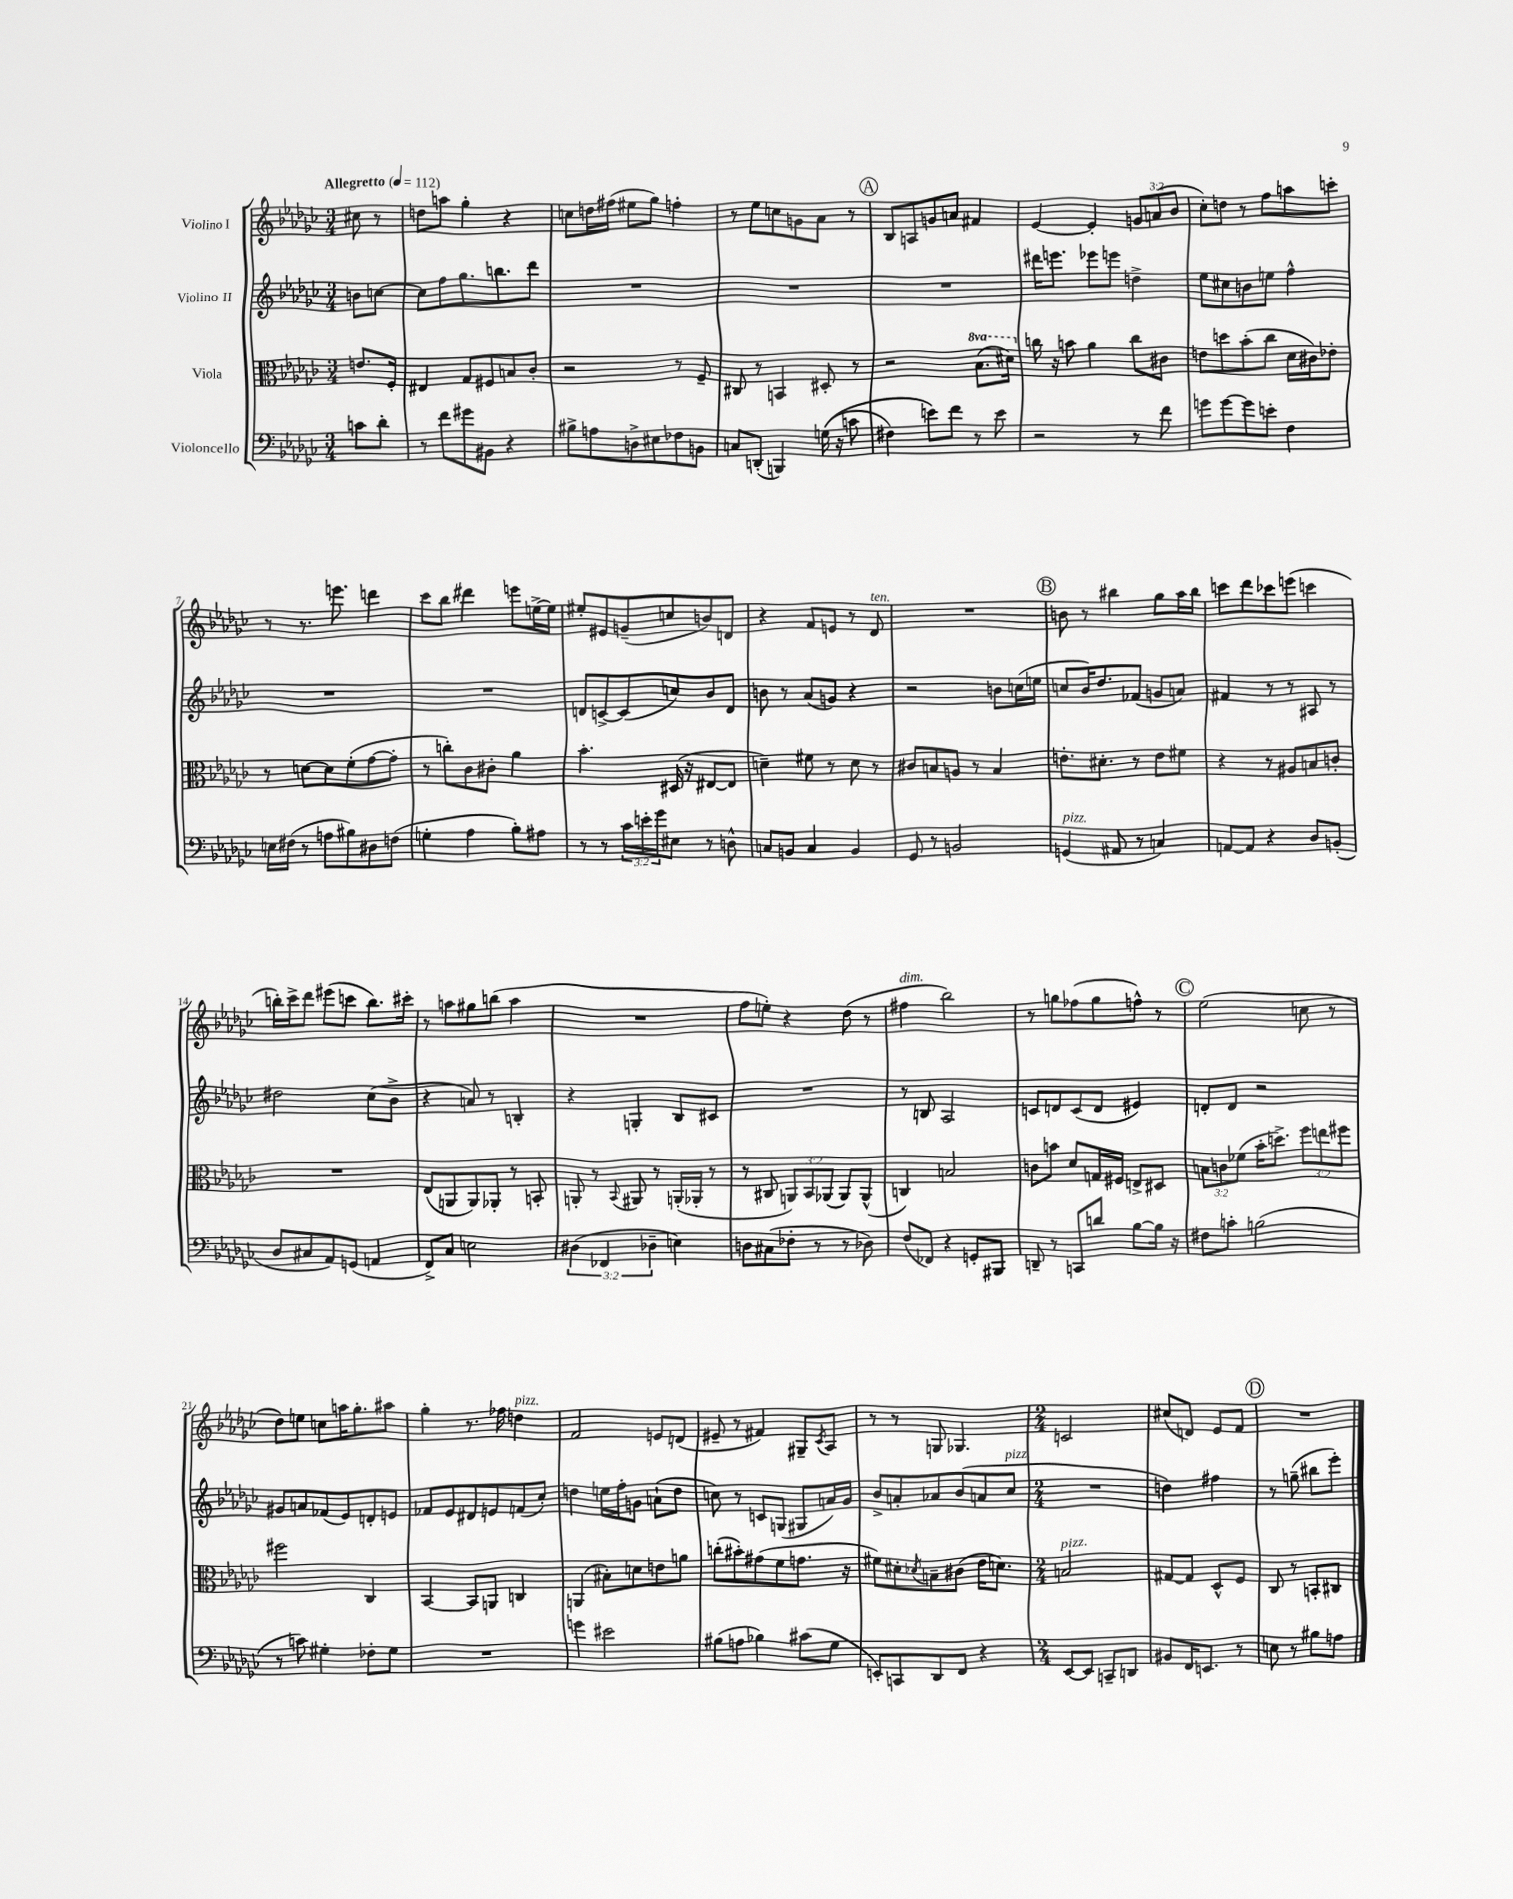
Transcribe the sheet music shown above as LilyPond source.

<<
\new StaffGroup <<
\new Staff = "s0" \with { instrumentName = "Violino I" } {
    \clef treble \key ges \major \numericTimeSignature \time 3/4 \override Staff.TupletNumber.text = #tuplet-number::calc-fraction-text \partial 4 \tempo "Allegretto" 4 = 112
    cis''8 r8 |
    d''8 a''8 ges''4-. r4 |
    c''8 d''16 fis''16( eis''8 ges''8) f''4-. |
    r8 ees''8 c''8 g'8 aes'8 r8 |
    \mark \markup { \circle "A" } bes8 a8 g'8 a'8 fis'4 |
    ees'4~ ees'4-. \tuplet 3/2 { g'8 a'8( bes'8 } |
    ces''8-.) d''8 r8 f''8 a''8 c'''8-. |
    r8 r8. e'''8. d'''4 |
    ces'''8 bes''8 dis'''4 e'''8 e''16~-> e''16 |
    eis''8-. eis'8 g'8--( c''8 b'8) d'8 |
    r4 f'8 e'8 r8 des'8^\markup { \italic "ten." } |
    R2. |
    \mark \markup { \circle "B" } b'8 r8 bis''4 ges''8 aes''16 bis''16 |
    c'''8 des'''8 ces'''8 e'''8( c'''4 |
    b''16-.) ces'''16-> des'''8 eis'''8( c'''8 b''8.) cis'''16-. |
    r8 a''8 gis''8 b''8( a''4 |
    R2. |
    f''8 e''8-.) r4 des''8( r8 |
    fis''4^\markup { \italic "dim." } bes''2) |
    r8 g''8 fes''8( g''8 f''8-^) r8 |
    \mark \markup { \circle "C" } ees''2( c''8 r8 |
    des''8) e''8 c''8 a''16 ges''8.-. ais''8 |
    ges''4-. r8. fes''16 d''4^\markup { \italic "pizz." } |
    f'2 e'8 d'8( |
    eis'8-- r8 fis'4) gis8-- \acciaccatura { ces'8 } aes8 |
    r8 r8 g8 ges4. |
    \numericTimeSignature \time 2/4 c'2 |
    cis''8( d'8) ees'8 f'8 |
    \mark \markup { \circle "D" } R2 \bar "|." |
}
\new Staff = "s1" \with { instrumentName = "Violino II" } {
    \clef treble \key ges \major \numericTimeSignature \time 3/4 \partial 4
    b'8 c''8~ |
    c''8 f''8 ges''8. b''8. des'''8 |
    R2. |
    R2. |
    \mark \markup { \circle "A" } R2. |
    dis'''16 e'''8. ees'''8 e'''8 d''4-> |
    ees''8 cis''8 b'8 e''8 f''4-^ |
    R2. |
    R2. |
    d'8 c'8~-> c'8( c''8) bes'8 d'8 |
    b'8 r8 aes'8( g'8) r4 |
    r2 b'8 c''16( e''16 |
    \mark \markup { \circle "B" } c''8 bes'16) des''8. fes'8( g'8 a'8) |
    fis'4 r8 r8 ais8 r8 |
    dis''2 ces''8( bes'8-> |
    r4 a'8) r8 b4-. |
    r4 g4-. bes8 cis'8 |
    R2. |
    r8 b8 aes2 |
    c'8 d'8 c'8( d'8 eis'4) |
    \mark \markup { \circle "C" } d'8-. d'8 r2 |
    gis'8 a'8 fes'8( ees'8) d'8-. e'8 |
    fes'8 ees'8 dis'8 e'8 f'8( ces''8-.) |
    d''4 e''16 f''16-. g'8 a'8-!( d''8 |
    c''8) r8 c'8 g8( gis8 a'16) ges'16 |
    bes'8-> a'8-. aes'8 bes'8( a'8 ces''8^\markup { \italic "pizz." } |
    \numericTimeSignature \time 2/4 R2 |
    d''4) fis''4 |
    \mark \markup { \circle "D" } r8 g''8--( bis''8 ees'''8-.) \bar "|." |
}
\new Staff = "s2" \with { instrumentName = "Viola" } {
    \clef alto \key ges \major \numericTimeSignature \time 3/4 \override Staff.TupletNumber.text = #tuplet-number::calc-fraction-text \set Staff.ottavationMarkups = #ottavation-simple-ordinals \partial 4
    e'8. f16-. |
    eis4 ges8 fis8 b8 ces'8-. |
    r2 r8 f8-- |
    cis8 r8 b,4 dis8-. r8 |
    \mark \markup { \circle "A" } r2 \ottava #1 bes'8.( dis''16) \ottava #0 |
    c''16 r16 b'8 aes'4 c''8 cis'8 |
    e'8 d''8 bes'8-.( ces''8 des'16 cis'16) ees'8-. |
    r8 d'8~ d'8 f'8-.( ges'8~ ges'8-. |
    r8 c''8-.) ces'8 cis'8-. aes'4 |
    bes'4.-. dis16( r16 eis8~ eis8 |
    d'4--) fis'8 r8 d'8 r8 |
    cis'8 b8 a8 r8 b4 |
    \mark \markup { \circle "B" } e'8.-. dis'8.-. r8 e'8 fis'8 |
    r4 r8 ais8 b8 c'8-. |
    R2. |
    ees8( a,8 a,8) aes,8-. r8 b,8-. |
    a,8-. r8 \appoggiatura { bes,8 } ais,8 r8 a,16-.( aes,16-. r8 |
    r8 cis8 \tuplet 3/2 { a,8) bes,8 aes,8( } aes,8) aes,8-^( |
    c4) b2 |
    c'8 b'8 des'8 g16 fis16 e8-> dis8 |
    \mark \markup { \circle "C" } \tuplet 3/2 { b8 c'8 fes'8( } bes'16-. d''8.->) \tuplet 3/2 { f''8 e''8 fis''8 } |
    fis''2 ces4 |
    bes,4~ bes,8 a,8 c4 |
    a,4( bis8-.) d'8 e'8 a'8 |
    c''8-.( bis'8-.) gis'8( f'8 g'8. r16 |
    fis'8) dis'8-. \acciaccatura { des'8 } b8-- cis'8( ees'16 d'8.) |
    \numericTimeSignature \time 2/4 b2^\markup { \italic "pizz." } |
    gis8~ gis8 des8-^ f8 |
    \mark \markup { \circle "D" } ces8 r8 b,8-. cis8 \bar "|." |
}
\new Staff = "s3" \with { instrumentName = "Violoncello" } {
    \clef bass \key ges \major \numericTimeSignature \time 3/4 \override Staff.TupletNumber.text = #tuplet-number::calc-fraction-text \partial 4
    c'8 des'8-. |
    r8 f'8 gis'8 bis,8 r4 |
    bis8-> a8 d8-> eis8 fes8 b,8 |
    c8 d,8-.( b,,4) g16(\( r16 c'8 |
    \mark \markup { \circle "A" } fis4) e'8\) f'8 r8 e'8 |
    r2 r8 f'8 |
    g'8 g'8~ g'8 e'8-. f4 |
    e16 fis16( r8 a8 bis8) dis8 f8( |
    g4-. aes4 bes8-.) ais8 |
    r8 r8 \tuplet 3/2 { ces'16 e'16-. ges'16 } eis8 r8 d8-^ |
    c8 b,8 c4 b,4 |
    ges,8 r8 b,2 |
    \mark \markup { \circle "B" } g,4^\markup { \italic "pizz." }( ais,8 r8 c4) |
    a,8~ a,8 r4 des8 b,8-.( |
    des8 cis8 aes,8) g,8( a,4 |
    f,8->) ces8 e2 |
    \tuplet 3/2 { dis4( fes,4 des4-- } e4) |
    d8 cis8( fes8-. r8 r8 des8) |
    f8( fes,8) r4 g,8-. bis,,8 |
    d,8-- r8 c,8 d'8 bes8~ bes16 r16 |
    \mark \markup { \circle "C" } fis8 c'8-. b2( |
    r8 c'8) gis4-. fes8-. gis8 |
    R2. |
    g'4 eis'2 |
    bis8( a8 bes4) cis'8( ges8 |
    e,8-.) c,8 des,8 f,8 r4 |
    \numericTimeSignature \time 2/4 ees,8~ ees,8 c,8-- d,8 |
    bis,8 f,16 e,8. r8 |
    \mark \markup { \circle "D" } e8 r8 bis8 a8 \bar "|." |
}
>>
>>
